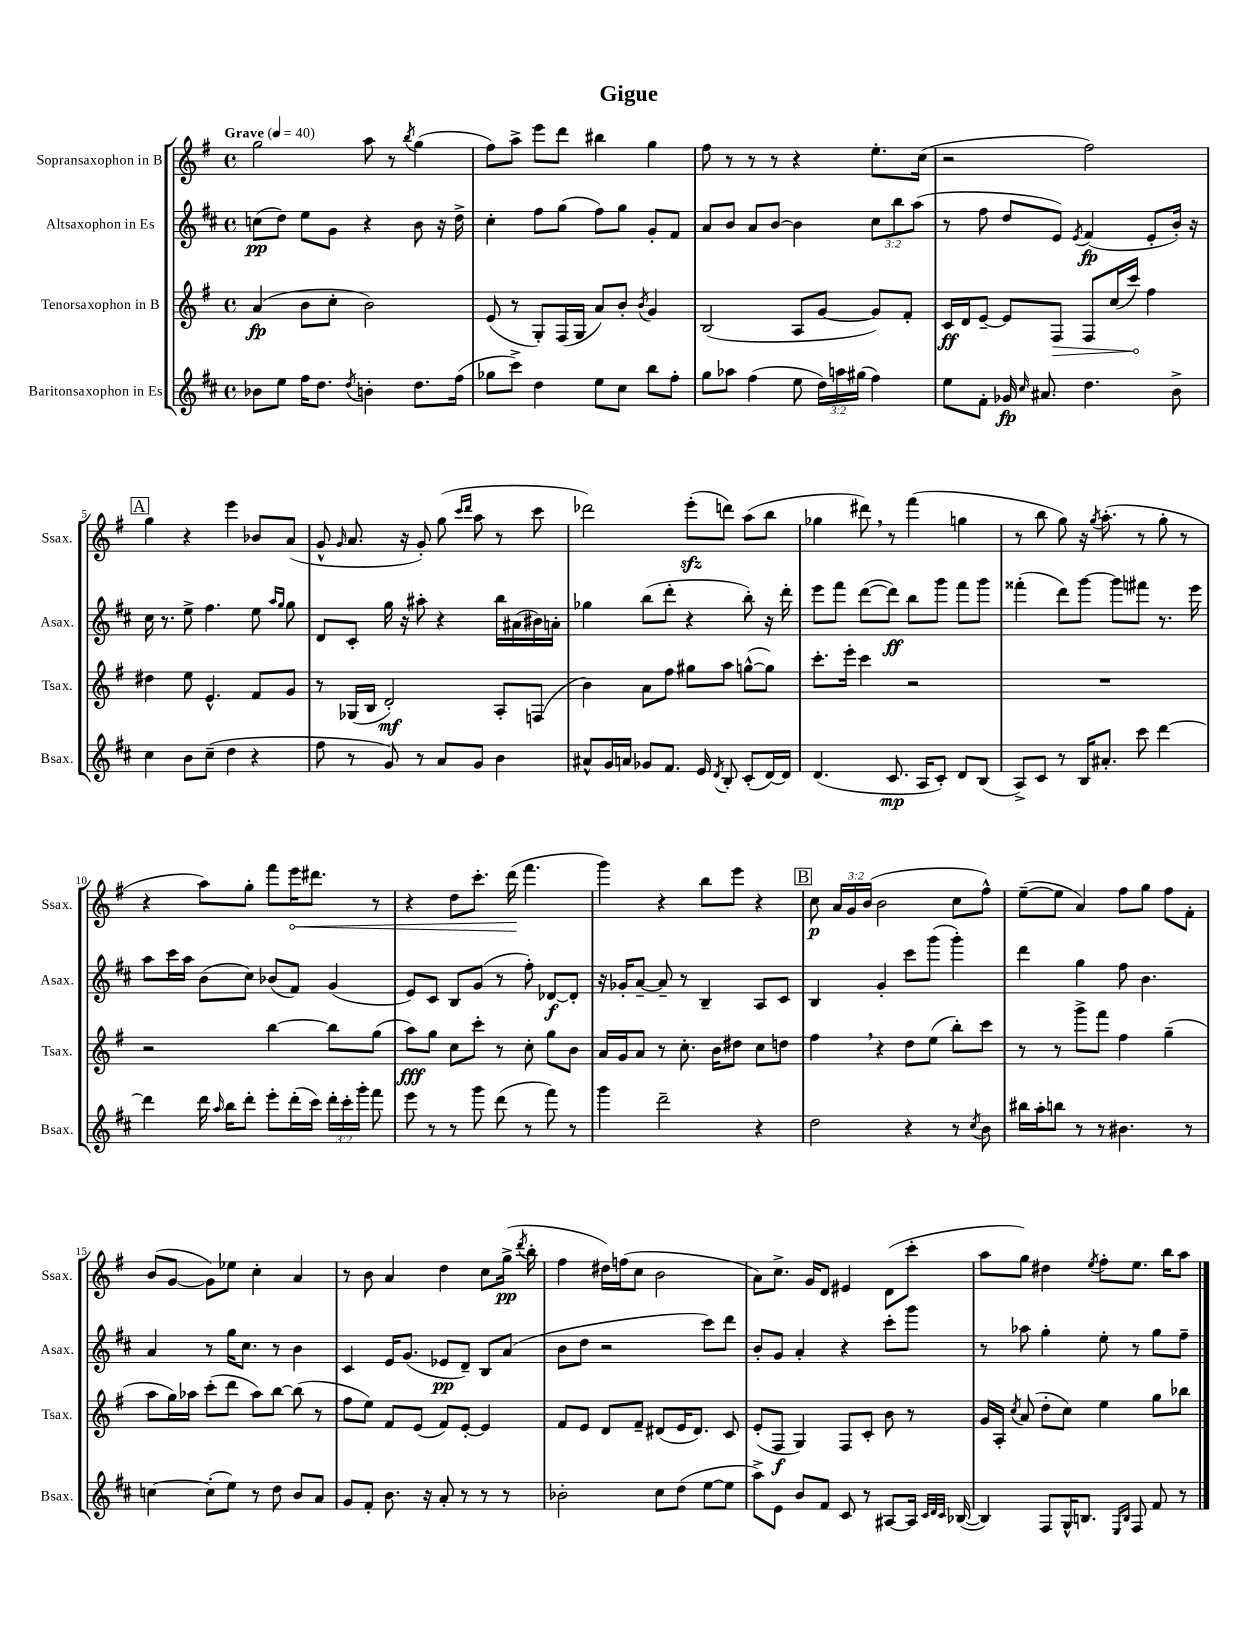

**kern	**kern	**kern	**kern
*staff4	*staff3	*staff2	*staff1
*clefG2	*clefG2	*clefG2	*clefG2
*k[f#c#]	*k[f#]	*k[f#c#]	*k[f#]
*M4/4	*M4/4	*M4/4	*M4/4
*met(c)	*met(c)	*met(c)	*met(c)
*MM40	*MM40	*MM40	*MM40
8b-\L	(4a/	(8cc\L	2gg\
8ee\J	.	8dd\J)	.
16ff#\LK	8b\L	8ee\L	.
8.dd\J	.	.	.
.	8cc'\J	8g\J	.
8qdd/	.	.	.
4b'\	2b\)	4r	8aa\
.	.	.	8r
.	.	.	8qbb/
8.dd\L	.	8b\	(4gg\
.	.	16r	.
(16ff#\Jk	.	16dd^\	.
=	=	=	=
8gg-\L	(8e/	4cc#'\	8ff#\L)
8ccc#^\J)	8r	.	8aa^\J
4dd\	8G'/L)	8ff#\L	8eee\L
.	(16F#/L	(8gg\J	8ddd\J
.	16G/JJ	.	.
8ee\L	8a/L)	8ff#\L)	4bb#\
8cc#\J	8b'/J	8gg\J	.
.	8qb/	.	.
8bb\L	4g/	8g'/L	4gg\
8ff#'\J	.	8f#/J	.
=	=	=	=
8gg\L	(2B/	8a/L	8ff#\
8aa-\J	.	8b/J	8r
(4ff#\	.	8a/L	8r
.	.	[8b/J	8r
8ee\	8A/L	4b\]	4r
24dd\LL)	[8g/J	.	.
24aa\	.	.	.
(24gg#\JJ	.	.	.
4ff#\)	8g/]L)	12cc#\L	8.ee'\L
.	.	12bb\	.
.	8f#'/J	.	.
.	.	(12aa\J	.
.	.	.	(16cc\Jk
=	=	=	=
8ee\L	16c/LL	8r	2r
.	16d/J	.	.
8f#'\J	[8e~/J	8ff#\	.
16g-/	8e/]L	8dd/L	.
16qqcc#/	.	.	.
8.a#/	.	.	.
.	8F#/J	8e/J)	.
.	.	8qe/	.
4.dd\	8F#/L	(4f#/	2ff#\)
.	(16cc/L	.	.
.	16ccc/JJ)	.	.
.	4ff#\	8e'/L	.
8b^\	.	16b'/Jk)	.
.	.	16r	.
=	=	=	=
4cc#\	4dd#\	16cc#\	4gg\
.	.	8.r	.
8b\L	8ee\	8ee^\	4r
(8cc#~\J	4.e^^/	4.ff#\	.
4dd\	.	.	4eee\
4r	8f#/L	8ee\	8b-/L
.	.	16qqaa/LL	.
.	.	16qqgg/JJ	.
.	8g/J	8gg\	(8a/J
=	=	=	=
8ff#\	8r	8d/L	8g^^/
.	.	.	16qqg/
8r	(16G-/LL	8c#'/J	8.a/
.	16B/JJ	.	.
8g/)	2d'/)	16gg\	.
.	.	16r	16r
8r	.	8aa#'\	8g'/)
8a/L	.	4r	(8gg\
.	.	.	16qqccc/LL
.	.	.	16qqddd/JJ
8g/J	.	.	8aa\
4b\	8A'/L	16bb\LL	8r
.	.	(16a#\	.
.	(8F/J	16b#\)	8ccc\
.	.	16a'\JJ	.
=	=	=	=
8a#^^/L	4b\)	4gg-\	2ddd-\)
16g/L	.	.	.
16a/JJ	.	.	.
8g-/L	8a\L	(8bb\L	.
8.f#/J	8ff#\J	8ddd'\J	.
.	8gg#\L	4r	(8eee'\L
16e/	.	.	.
8qd/	.	.	.
8B'/	8aa\J	.	8ddd\J)
(8c#'/L	([8gg^^\L	8bb'\)	(8aa\L
[16d/L)	8gg\]J)	16r	8bb\J
16d/]JJ	.	16ddd'\	.
=	=	=	=
(4.d/	8.ccc'\L	8eee\L	4gg-\
.	.	8fff#\J	.
.	16eee'\Jk	.	.
.	4ccc\	([8ddd\L	8ddd#\)
8.c#/	.	8ddd\]J)	8r
.	2r	8bb\L	(4fff#\
16A/LK	.	.	.
8c#'/J)	.	8ggg\J	.
8d/L	.	8fff#\L	4gg\
(8B/J	.	8ggg\J	.
=	=	=	=
8A^/L)	1r	(4fff##'\	8r
8c#/J	.	.	8bb\
8r	.	8ddd\L)	8gg\)
16B/LK	.	[8ggg\J	16r
.	.	.	8qgg/
8.a#'/J	.	.	(8.aa'\
.	.	8ggg\]L	.
8ccc#\	.	8fff#\J	8r
[4ddd\	.	8.r	8gg'\
.	.	.	8r
.	.	16eee\	.
=	=	=	=
4ddd\]	2r	8aa\L	4r
.	.	16ccc#\L	.
.	.	16aa\JJ	.
16ddd\	.	(8b\L	8aa\L)
16qqaa/	.	.	.
16bb\LK	.	.	.
8ddd'\J	.	8cc#\J)	8gg'\J
8eee'\L	[4bb\	(8b-/L	8fff#\L
(16ddd'\L	.	8f#/J)	16eee\K
16ccc#\JJ)	.	.	8.ddd#\J
24ddd'\LL	8bb\]L	(4g/	.
24ccc#'\	.	.	.
24ggg'\JJ	.	.	.
8fff#\	(8gg\J	.	8r
=	=	=	=
8eee\	8aa\L)	8e/L)	4r
8r	8gg\J	8c#/J	.
8r	8cc\L	8B/L	8dd\L
8ggg\	8ccc'\J	(8g/J	8.ccc'\J
(8ddd\	8r	8r	.
.	.	.	(16ddd\
8r	8cc'\	8ff#'\)	4.fff#\
8fff#\)	8gg\L	[8d-/L	.
8r	8b\J	8d-'/]J	.
=	=	=	=
4ggg\	16a/LL	16r	4ggg\)
.	16g/J	16g-'/LK	.
.	8a/J	[8a~/J	.
2ddd~\	8r	8a~/]	4r
.	8.cc'\	8r	.
.	.	4B~/	8bb\L
.	16b\LK	.	.
.	8dd#\J	.	8eee\J
4r	8cc\L	8A/L	4r
.	8dd\J	8c#/J	.
=	=	=	=
2dd\	4ff#\	4B/	8cc\
.	.	.	24a/LL
.	.	.	24g/
.	.	.	(24b/JJ
.	4r	4g'/	2b\
4r	8dd\L	8ccc#\L	.
.	(8ee\J	(8ggg\J	.
8r	8bb'\L)	4ggg'\)	8cc\L
8qcc#/	.	.	.
8b\	8ccc\J	.	8ff#^^\J)
=	=	=	=
16bb#\LL	8r	4ddd\	([8ee~\L
16aa'\J	.	.	.
8bb\J	8r	.	8ee\]J
8r	8ggg^\L	4gg\	4a/)
8r	8fff#\J	.	.
4.b#\	4ff#\	8ff#\	8ff#\L
.	.	4.b\	8gg\J
.	(4gg~\	.	8ff#\L
8r	.	.	8f#'\J
=	=	=	=
[4cc\	8aa\L	4a/	(8b/L
.	16gg\L)	.	[8g/J
.	16aa-\JJ	.	.
(8cc'\]L	(8ccc'\L	8r	8g\]L)
8ee\J)	8ddd\J	16gg\LK	8ee-\J
.	.	8.cc#\J	.
8r	8aa-\L)	.	4cc'\
8dd\	[8bb\J	8r	.
8b/L	(8bb\]	4b\	4a/
8a/J	8r	.	.
=	=	=	=
8g/L	8ff#\L	4c#/	8r
8f#'/J	8ee\J)	.	8b\
8.b\	8f#/L	16e/LK	4a/
.	.	(8.g/J	.
.	(8e/J	.	.
16r	.	.	.
8a'/	8f#/L)	8e-/L	4dd\
8r	[8e'/J	8d~/J)	.
8r	4e/]	8B/L	8cc\L
8r	.	(8a/J	(16gg^\Jk
.	.	.	8qddd/
.	.	.	16bb'\
=	=	=	=
2b-'\	8f#/L	8b\L	4ff#\
.	8e/J	8dd\J	.
.	8d/L	2r	16dd#\LL)
.	.	.	(16ff\J
.	8f#~/J	.	8cc\J
8cc#\L	(8d#/L	.	2b\
(8dd\J	16e/K	.	.
.	8.d#/J)	.	.
[8ee\L	.	8ccc#\L)	.
8ee\]J	8c/	8ddd\J	.
=	=	=	=
8aa^\L)	(8e'/L	8b'/L	8a\L)
8e\J	8F#/J	8g/J	8.cc^\J
8b/L	4G/)	4a'/	.
.	.	.	16g/LK
8f#/J	.	.	8d/J
8c#/	8F#/L	4r	4e#/
8r	8c'/J	.	.
[8A#/L	8b\	8ccc#'\L	(8d\L
16A#/]Jk	8r	8ggg\J	8ccc'\J
32qqc#/LLL	.	.	.
32qqd/	.	.	.
32qqc#/JJJ	.	.	.
([16B-/	.	.	.
=	=	=	=
4B-/])	16g/LL	8r	8aa\L
.	16A'/JJ	.	.
.	8qcc/	.	.
.	(8a/	8aa-\	8gg\J)
8F#/L	8dd'\L	4gg'\	4dd#\
16G^^/K	8cc\J)	.	.
8.B/J	.	.	.
.	.	.	8qee/
.	4ee\	8ee'\	8ff#'\L
16qqE/LL	.	.	.
16qqB/JJ	.	.	.
8F#/	.	8r	8.ee\J
8f#/	8gg\L	8gg\L	.
.	.	.	16bb\LK
8r	8bb-\J	8ff#~\J	8aa\J
==	==	==	==
*-	*-	*-	*-
